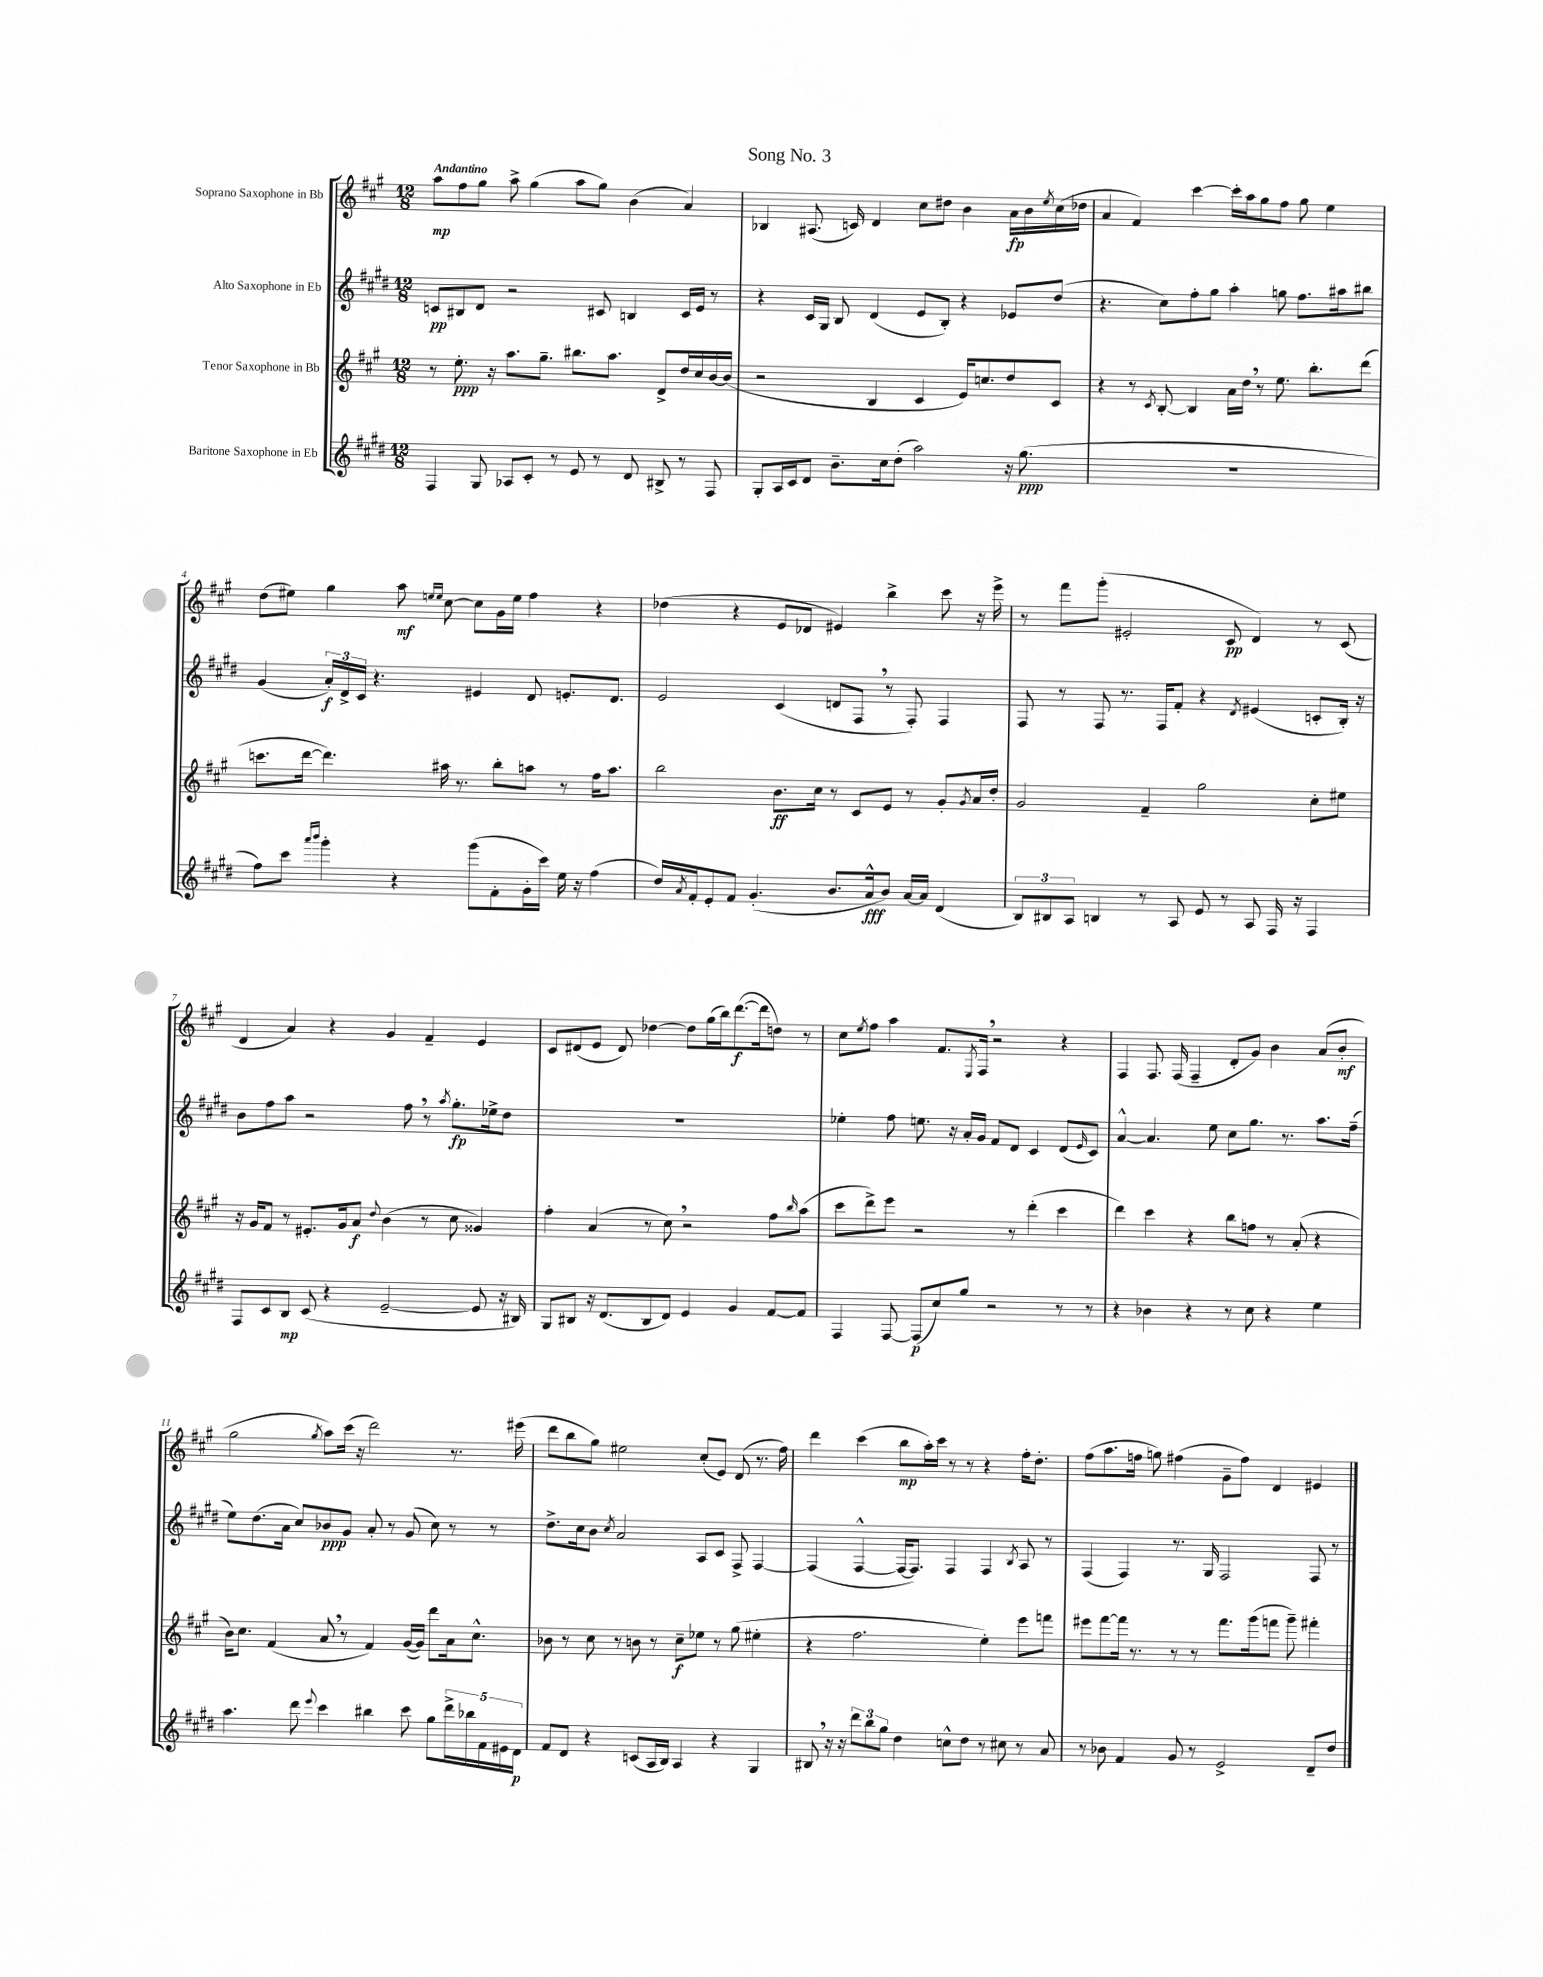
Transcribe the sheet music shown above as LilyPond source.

\header { title = "Song No. 3" }
<<
\new StaffGroup <<
\new Staff = "s0" \with { instrumentName = "Soprano Saxophone in Bb" } {
    \clef treble \key a \major \numericTimeSignature \time 12/8 \tempo "Andantino"
    a''8\mp fis''8 gis''8 a''8-> gis''4( a''8 gis''8) b'4( a'4) |
    bes4 ais8.( c'16) d'4 cis''8 dis''8 b'4 a'16\fp b'16 \acciaccatura { e''8 } cis''16( des''16 |
    a'4 fis'4) cis'''4~ cis'''16-. a''16 gis''8 fis''8 gis''8 e''4 |
    d''8( eis''8) gis''4 a''8\mf \grace { e''16 e''16 } cis''8~ cis''8 gis'16 e''16 fis''4 r4 |
    des''4( r4 e'8 des'8 eis'4) b''4-> cis'''8 r16 e'''16-> |
    r8 fis'''8 gis'''8-.( eis'2-. cis'8\pp d'4) r8 cis'8( |
    d'4 a'4) r4 gis'4 fis'4-- e'4 |
    cis'8 dis'8( e'8 dis'8) des''4~ des''8 gis''16( b''16) d'''8.~\f( d'''16 d''8) r8 |
    cis''8 \acciaccatura { e''8 } fis''8 a''4 fis'8. \acciaccatura { e8 } fis16 \breathe r2 r4 |
    fis4 fis8. fis16( fis4-- d'8-. gis'8) b'4 a'8( b'8-.\mf |
    gis''2 \acciaccatura { gis''8 } a''8) cis'''16( r16 d'''2) r8. eis'''16( |
    d'''8 b''8 gis''8) eis''2 cis''8-.( e'8) d'8( r8. fis''16) |
    d'''4 cis'''4( b''8\mp a''16-.) cis'''16 r8 r8 r4 fis''16-. d''8.-. |
    fis''8( a''8. f''16 g''8) fis''4( gis'8-- fis''8) d'4 eis'4 \bar "|." |
}
\new Staff = "s1" \with { instrumentName = "Alto Saxophone in Eb" } {
    \clef treble \key e \major \numericTimeSignature \time 12/8
    c'8\pp bis8 dis'8 r2 cis'8 b4 cis'16 e'16 r8 |
    r4 cis'16 gis16 b8 dis'4( e'8 b8-.) r4 ees'8 dis''8( |
    r4. cis''8) fis''8-. gis''8 a''4-. g''8 fis''8. ais''16 bis''8 |
    gis'4( \tuplet 3/2 { a'16-.\f) dis'16-> cis'16 } r4. eis'4 dis'8 e'8.-. dis'8. |
    e'2 cis'4( d'8 fis8 \breathe r8 fis8-.) fis4 |
    fis8 r8 fis8 r8. fis16 fis'8-. r4 \acciaccatura { dis'8 } eis'4( c'8-. b16-.) r16 |
    b'8 fis''8 a''8 r2 fis''8 \breathe r8 \acciaccatura { a''8 } gis''8.-.\fp ees''16-> dis''8 |
    R1. |
    ees''4-. fis''8 e''8. r16 a'16-. gis'16 fis'8 dis'8 cis'4 dis'8( \grace { e'16 } cis'8) |
    a'4~-^ a'4. e''8 cis''8 gis''8. r8. a''8. fis''16--( |
    e''8) dis''8.( a'16 cis''8) bes'8\ppp gis'8 a'8-. r8 gis'8( cis''8) r8 r8 |
    dis''8.-> cis''16 b'8 \acciaccatura { cis''8 } a'2 a8 cis'8 fis8-> fis4~ |
    fis4( fis4~-^ fis16~ fis8.) fis4 fis4 \acciaccatura { b8 } a8 r8 |
    fis4( fis4) r8. gis16 fis2 fis8 r8 \bar "|." |
}
\new Staff = "s2" \with { instrumentName = "Tenor Saxophone in Bb" } {
    \clef treble \key a \major \numericTimeSignature \time 12/8
    r8 e''8.-.\ppp r16 a''8. gis''8.-- bis''8. a''8. d'8-> d''16 cis''16 b'16~ b'16( |
    r2 b4 cis'4 e'16) c''8. d''8 cis'8 |
    r4 r8 \acciaccatura { cis'8 } b8~-. b4 a'16 d''16 \breathe r8 e''8. b''8.-. d'''8( |
    c'''8. d'''16~ d'''4.) ais''16 r8. b''8-. a''8 r8 fis''16 a''8. |
    b''2 b'8.\ff cis''16 r8 cis'8 e'8 r8 gis'8-. \acciaccatura { gis'8 } a'16 d''16-. |
    gis'2 fis'4-- gis''2 cis''8-. eis''8 |
    r16 gis'16 fis'8 r8 eis'8.-. gis'16 a'8\f \appoggiatura { d''8 } b'4( r8 cis''8 gisis'4) |
    fis''4-. a'4( r8 cis''8) \breathe r2 fis''8 \grace { b''16 } a''8( |
    cis'''8 d'''8->) e'''8 r2 r8 d'''4-.( cis'''4 |
    d'''4) cis'''4 r4 b''8 f''8 r8 a'8-.( r4 |
    b'16) cis''8. fis'4( a'8 \breathe r8 fis'4) gis'16~( gis'16) d'''8 a'16 cis''8.-^ |
    bes'8 r8 cis''8 r8 b'8 r8 cis''8--\f ees''8 r8 gis''8( eis''4-. |
    r4 fis''2. e''4-.) e'''8 f'''8 |
    eis'''8 fis'''8~ fis'''16 r8. r8 r8 fis'''8. gis'''16( f'''8 gis'''8--) fis'''4-. \bar "|." |
}
\new Staff = "s3" \with { instrumentName = "Baritone Saxophone in Eb" } {
    \clef treble \key e \major \numericTimeSignature \time 12/8
    fis4 gis8 aes8 cis'8-. r8 e'8 r8 dis'8 bis8-> r8 fis8 |
    gis8-. a16 cis'16 dis'8 b'8.-- cis''16 dis''8-.( a''2) r16 gis''8.\ppp( |
    R1. |
    fis''8) cis'''8 \grace { a'''16 b'''16 } gis'''4-. r4 gis'''8( fis'8-. gis'16-. cis'''16) e''16 r16 fis''4( |
    dis''16) \acciaccatura { a'8 } fis'16-. e'8-. fis'8 gis'4.-.( b'8. a'16-^\fff b'8) a'16~ a'16 dis'4( |
    \tuplet 3/2 { b8) bis8 a8 } b4 r8 a8 e'8 r8 a8 fis16 r16 fis4 |
    fis8 cis'8 b8\mp cis'8( r4 e'2~-- e'8 r16 bis16) |
    gis8 bis8 r16 dis'8.( bis8 dis'8) e'4 gis'4 fis'8~ fis'8 |
    fis4 fis8~ fis8\p( cis''8) gis''8 r2 r8 r8 |
    r4 bes'4 r4 r8 cis''8 r4 e''4 |
    a''4. dis'''8 \appoggiatura { e'''8 } cis'''4 bis''4 cis'''8 gis''8 \tuplet 5/4 { dis'''16-> bes''16 fis'16 eis'16 dis'16\p } |
    fis'8 dis'8 r4 c'8( a16 b16) a4 r4 gis4 |
    bis8 \breathe r16 r16 \tuplet 3/2 { dis'''8 b''8 gis''8 } dis''4 c''8-^ dis''8 r8 cis''8 r8 a'8 |
    r8 bes'8 fis'4 gis'8 r8 e'2-> dis'8-- dis''8 \bar "|." |
}
>>
>>
